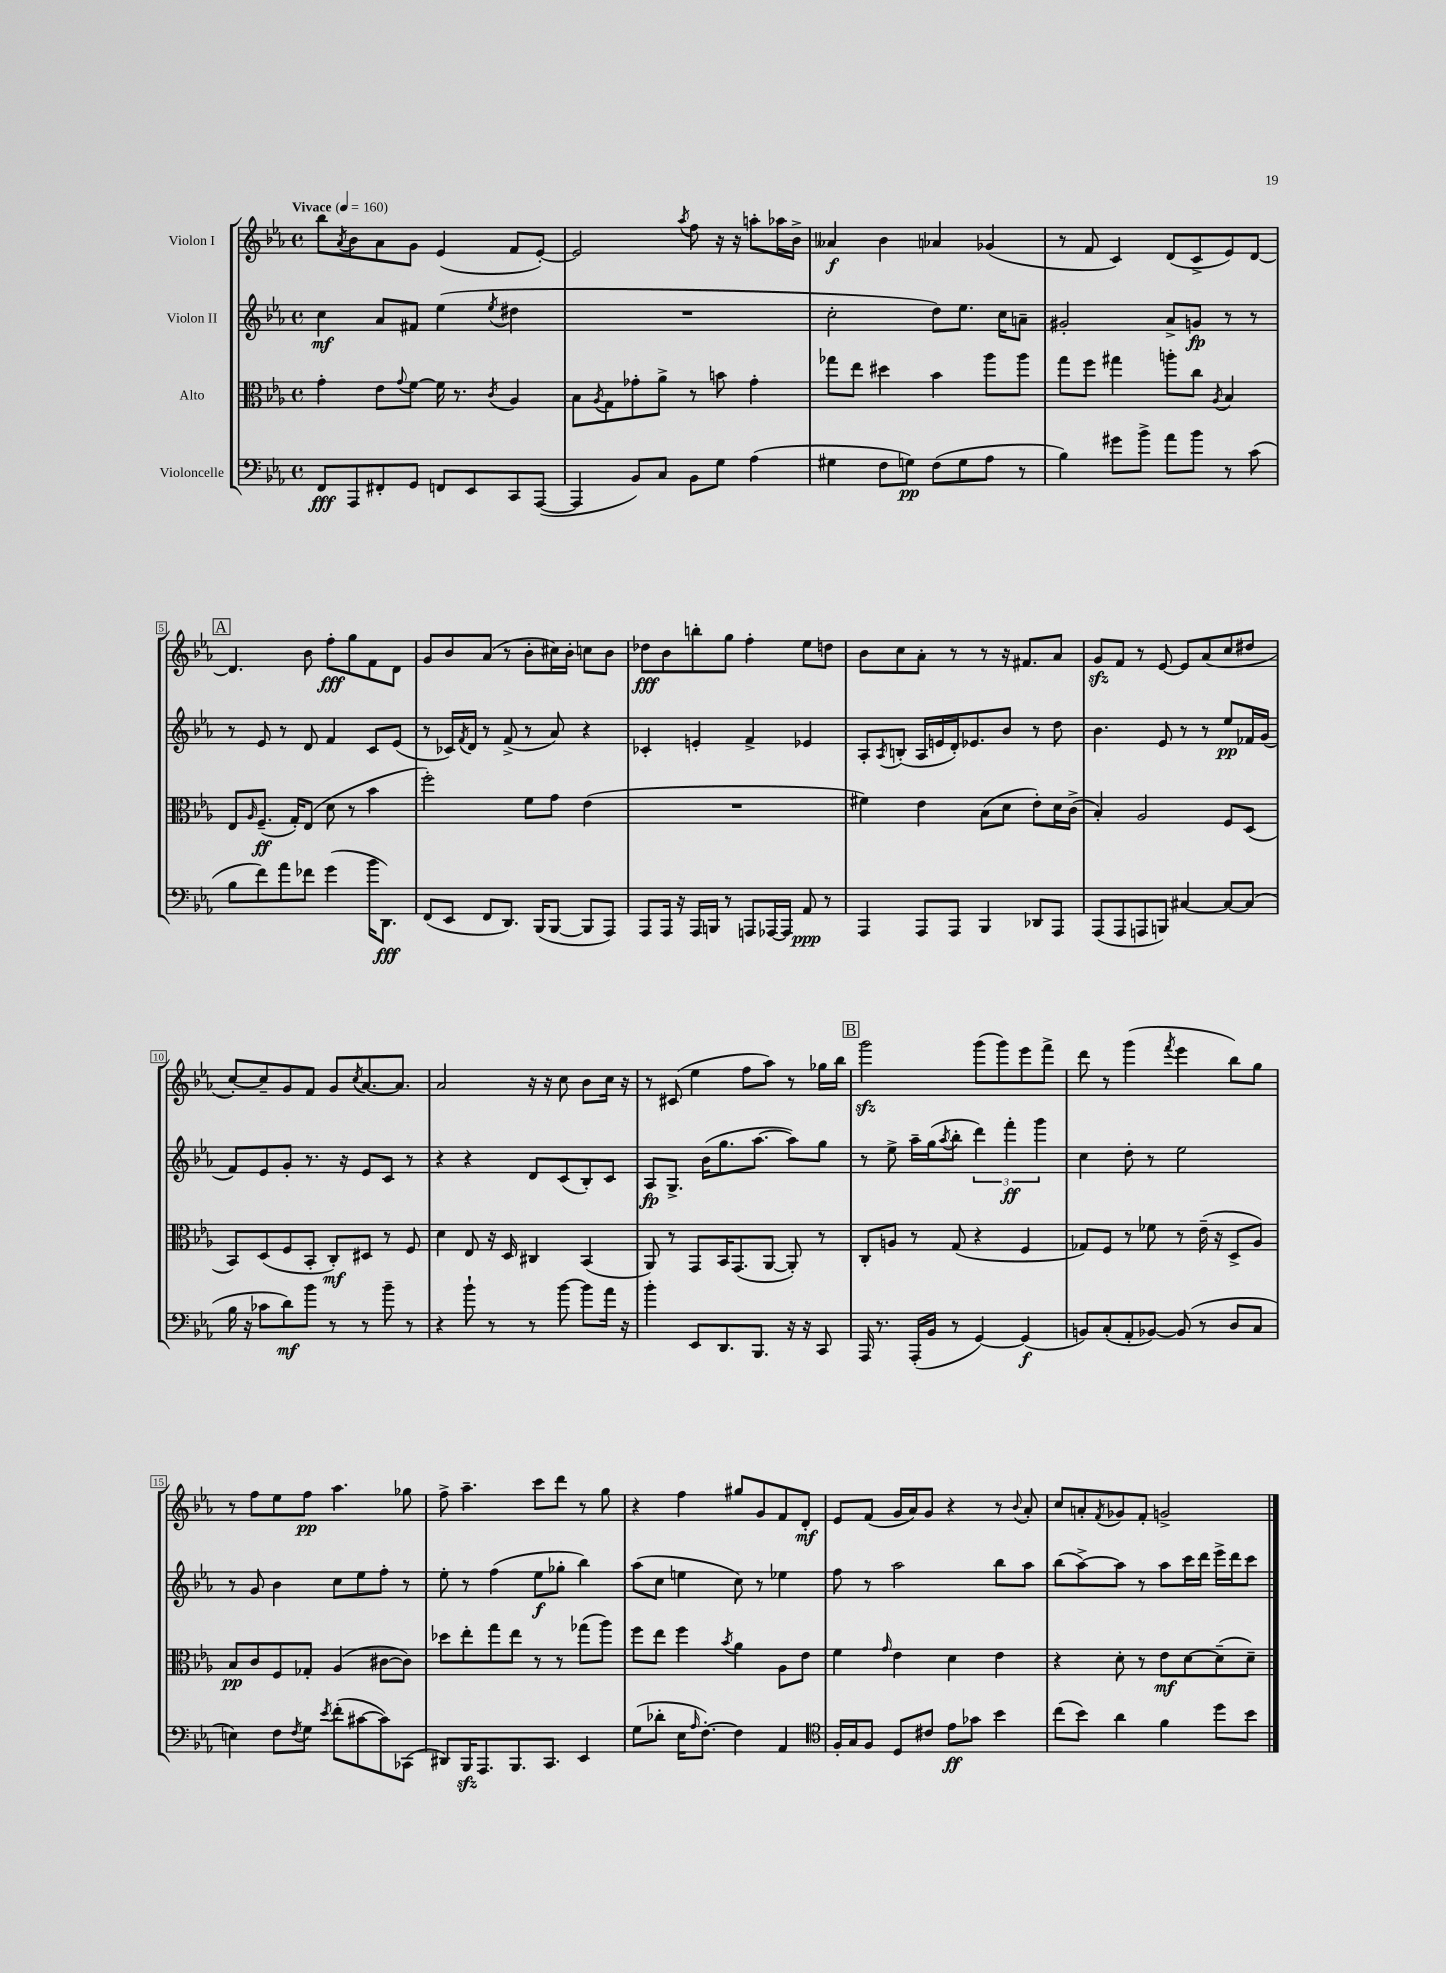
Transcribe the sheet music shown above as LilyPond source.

<<
\new StaffGroup <<
\new Staff = "s0" \with { instrumentName = "Violon I" } {
    \clef treble \key ees \major \defaultTimeSignature \time 4/4 \tempo "Vivace" 4 = 160
    bes''8 \acciaccatura { aes'8 } bes'8 aes'8 g'8 ees'4( f'8 ees'8~-.) |
    ees'2 \acciaccatura { aes''8 } f''8 r16 r16 a''8-. aes''16 bes'16-> |
    aeses'4\f bes'4 aes'4 ges'4( |
    r8 f'8 c'4) d'8( c'8-> ees'8) d'8~ |
    \mark \markup { \box "A" } d'4. bes'8 f''8-.\fff g''8 f'8 d'8 |
    g'8 bes'8 aes'8( r8 bes'8-. cis''16) bes'16-. c''8 bes'8 |
    des''8\fff bes'8 b''8-. g''8 f''4-. ees''8 d''8 |
    bes'8 c''8 aes'8-. r8 r8 r16 fis'8. aes'8 |
    g'8\sfz f'8 r8 ees'8~ ees'8 aes'8( c''8 dis''8 |
    c''8~-.) c''8-- g'8 f'8 g'8 \acciaccatura { c''8 } aes'8.~ aes'8. |
    aes'2 r16 r16 c''8 bes'8 c''16 r16 |
    r8 cis'8( ees''4 f''8 aes''8) r8 ges''16 bes''16 |
    \mark \markup { \box "B" } g'''2\sfz g'''8( g'''8) ees'''8 f'''8-> |
    d'''8 r8 g'''4( \acciaccatura { f'''8 } ees'''4 bes''8) g''8 |
    r8 f''8 ees''8 f''8\pp aes''4. ges''8 |
    f''8-> aes''4.-- c'''8 d'''8 r8 g''8 |
    r4 f''4 gis''8 g'8 f'8 d'8-.\mf |
    ees'8 f'8( g'16 aes'16) g'8 r4 r8 \appoggiatura { bes'8 } aes'8-. |
    c''8 a'8-. \acciaccatura { f'8 } ges'8 f'8-. g'2-> \bar "|." |
}
\new Staff = "s1" \with { instrumentName = "Violon II" } {
    \clef treble \key ees \major \defaultTimeSignature \time 4/4
    c''4\mf aes'8 fis'8 ees''4( \acciaccatura { ees''8 } dis''4 |
    R1 |
    c''2-. d''8) ees''8. c''16 a'8-- |
    gis'2-. aes'8-> g'8\fp r8 r8 |
    \mark \markup { \box "A" } r8 ees'8 r8 d'8 f'4 c'8 ees'8( |
    r8 ces'16) \acciaccatura { f'8 } d'16 r8 f'8->( r8 aes'8) r4 |
    ces'4-. e'4-. f'4-> ees'4 |
    aes8-. \acciaccatura { aes8 } b8-.( aes16 e'16 d'16-.) ees'8. bes'8 r8 d''8 |
    bes'4. ees'8 r8 r8 ees''8\pp fes'16 g'16( |
    f'8) ees'8 g'8-. r8. r16 ees'8 c'8 r8 |
    r4 r4 d'8 c'8( bes8-.) c'8 |
    aes8\fp g8.-> bes'16( g''8. aes''8.~ aes''8) g''8 |
    \mark \markup { \box "B" } r8 ees''8-> aes''16-- g''16( \acciaccatura { aes''8 } bes''8-. \tuplet 3/2 { d'''4) f'''4-.\ff g'''4 } |
    c''4 d''8-. r8 ees''2 |
    r8 g'8 bes'4 c''8 ees''8 f''8-. r8 |
    ees''8-. r8 f''4( ees''8\f ges''8-. bes''4) |
    aes''8( c''8 e''4 c''8) r8 ees''4 |
    f''8 r8 aes''2 bes''8 aes''8 |
    bes''8( aes''8~->) aes''8 r8 aes''8 c'''16 d'''16 ees'''16-> d'''16 c'''8 \bar "|." |
}
\new Staff = "s2" \with { instrumentName = "Alto" } {
    \clef alto \key ees \major \defaultTimeSignature \time 4/4
    g'4-. ees'8 \appoggiatura { g'8 } f'8~ f'16 r8. \acciaccatura { c'8 } aes4 |
    bes8 \acciaccatura { aes8 } g8 ges'8-. aes'8-> r8 b'8 ges'4-. |
    ges''8 ees''8 dis''4 bes'4 aes''8 aes''8 |
    g''8 f''8 gis''4 a''8-. c''8 \acciaccatura { aes8 } bes4 |
    \mark \markup { \box "A" } ees8 \grace { aes16 } f8.--\ff( g16-.) ees8( d'8 r8 bes'4 |
    f''2-.) f'8 g'8 ees'4( |
    R1 |
    fis'4) ees'4 bes8( d'8 ees'8-.) d'16 c'16->( |
    bes4-.) aes2 f8 d8( |
    bes,8) d8( f8 bes,8-. c8-.\mf) dis8 r8 f8 |
    d'4 ees8 r16 d16 cis4 bes,4( |
    aes,8) r8 g,8 bes,16 g,8.( aes,8~ aes,8-.) r8 |
    \mark \markup { \box "B" } c8-. a8 r8 g8( r4 f4 |
    ges8) f8 r8 fes'8 r8 ees'16--( r16 d8-> aes8) |
    bes8\pp c'8 f8 ges8-. aes4( cis'8~ cis'8) |
    des''8 ees''8-. g''8 ees''8 r8 r8 ges''8( aes''8) |
    f''8 ees''8 f''4 \acciaccatura { bes'8 } aes'4 aes8 ees'8 |
    f'4 \grace { g'16 } ees'4 d'4 ees'4 |
    r4 d'8-. r8 ees'8\mf d'8~ d'8--( d'8--) \bar "|." |
}
\new Staff = "s3" \with { instrumentName = "Violoncelle" } {
    \clef bass \key ees \major \defaultTimeSignature \time 4/4
    f,8\fff aes,,8 fis,8-. g,8 f,8 ees,8 c,8 aes,,8~( |
    aes,,4 bes,8) c8 bes,8 g8 aes4( |
    gis4 f8 g8\pp) f8( g8 aes8 r8 |
    bes4) gis'8 bes'8-> aes'8 bes'8 r8 c'8( |
    \mark \markup { \box "A" } bes8 f'8) aes'8 fes'8 g'4( bes'16 d,8.\fff) |
    f,8( ees,8 f,8 d,8.) bes,,16( bes,,8~ bes,,8 aes,,8) |
    aes,,8 aes,,16 r16 aes,,16 b,,16 r8 a,,8 aes,,16~ aes,,16 aes,8\ppp r8 |
    aes,,4 aes,,8 aes,,8 bes,,4 des,8 aes,,8 |
    aes,,8( aes,,8 a,,8 b,,8) cis4~ cis8~ cis8( |
    bes16 r16 ces'8 d'8\mf) bes'8 r8 r8 bes'8-- r8 |
    r4 bes'8-! r8 r8 bes'8~ bes'8 aes'16 r16 |
    bes'4-. ees,8 d,8. bes,,8. r16 r16 c,8 |
    \mark \markup { \box "B" } aes,,16 r8. aes,,16-.( bes,16 r8 g,4~) g,4\f( |
    b,8) c8-.( aes,8-. bes,8~) bes,8( r8 d8 c8 |
    e4) f8 \acciaccatura { f8 } g8 \acciaccatura { ees'8 } f'8-.( cis'8~ cis'8) ces,8( |
    dis,8) bes,,16\sfz aes,,8. bes,,8. c,8. ees,4 |
    g8( des'8-. ees16 \grace { aes16 } f8.~-.) f4 aes,4 |
    \clef tenor f16-. g16 f8 d8 cis'8 ees'8\ff ges'8 bes'4 |
    c''8( bes'8) aes'4 f'4 d''8 bes'8 \bar "|." |
}
>>
>>
\layout { \context { \Score \override BarNumber.stencil = #(make-stencil-boxer 0.1 0.3 ly:text-interface::print) } }
